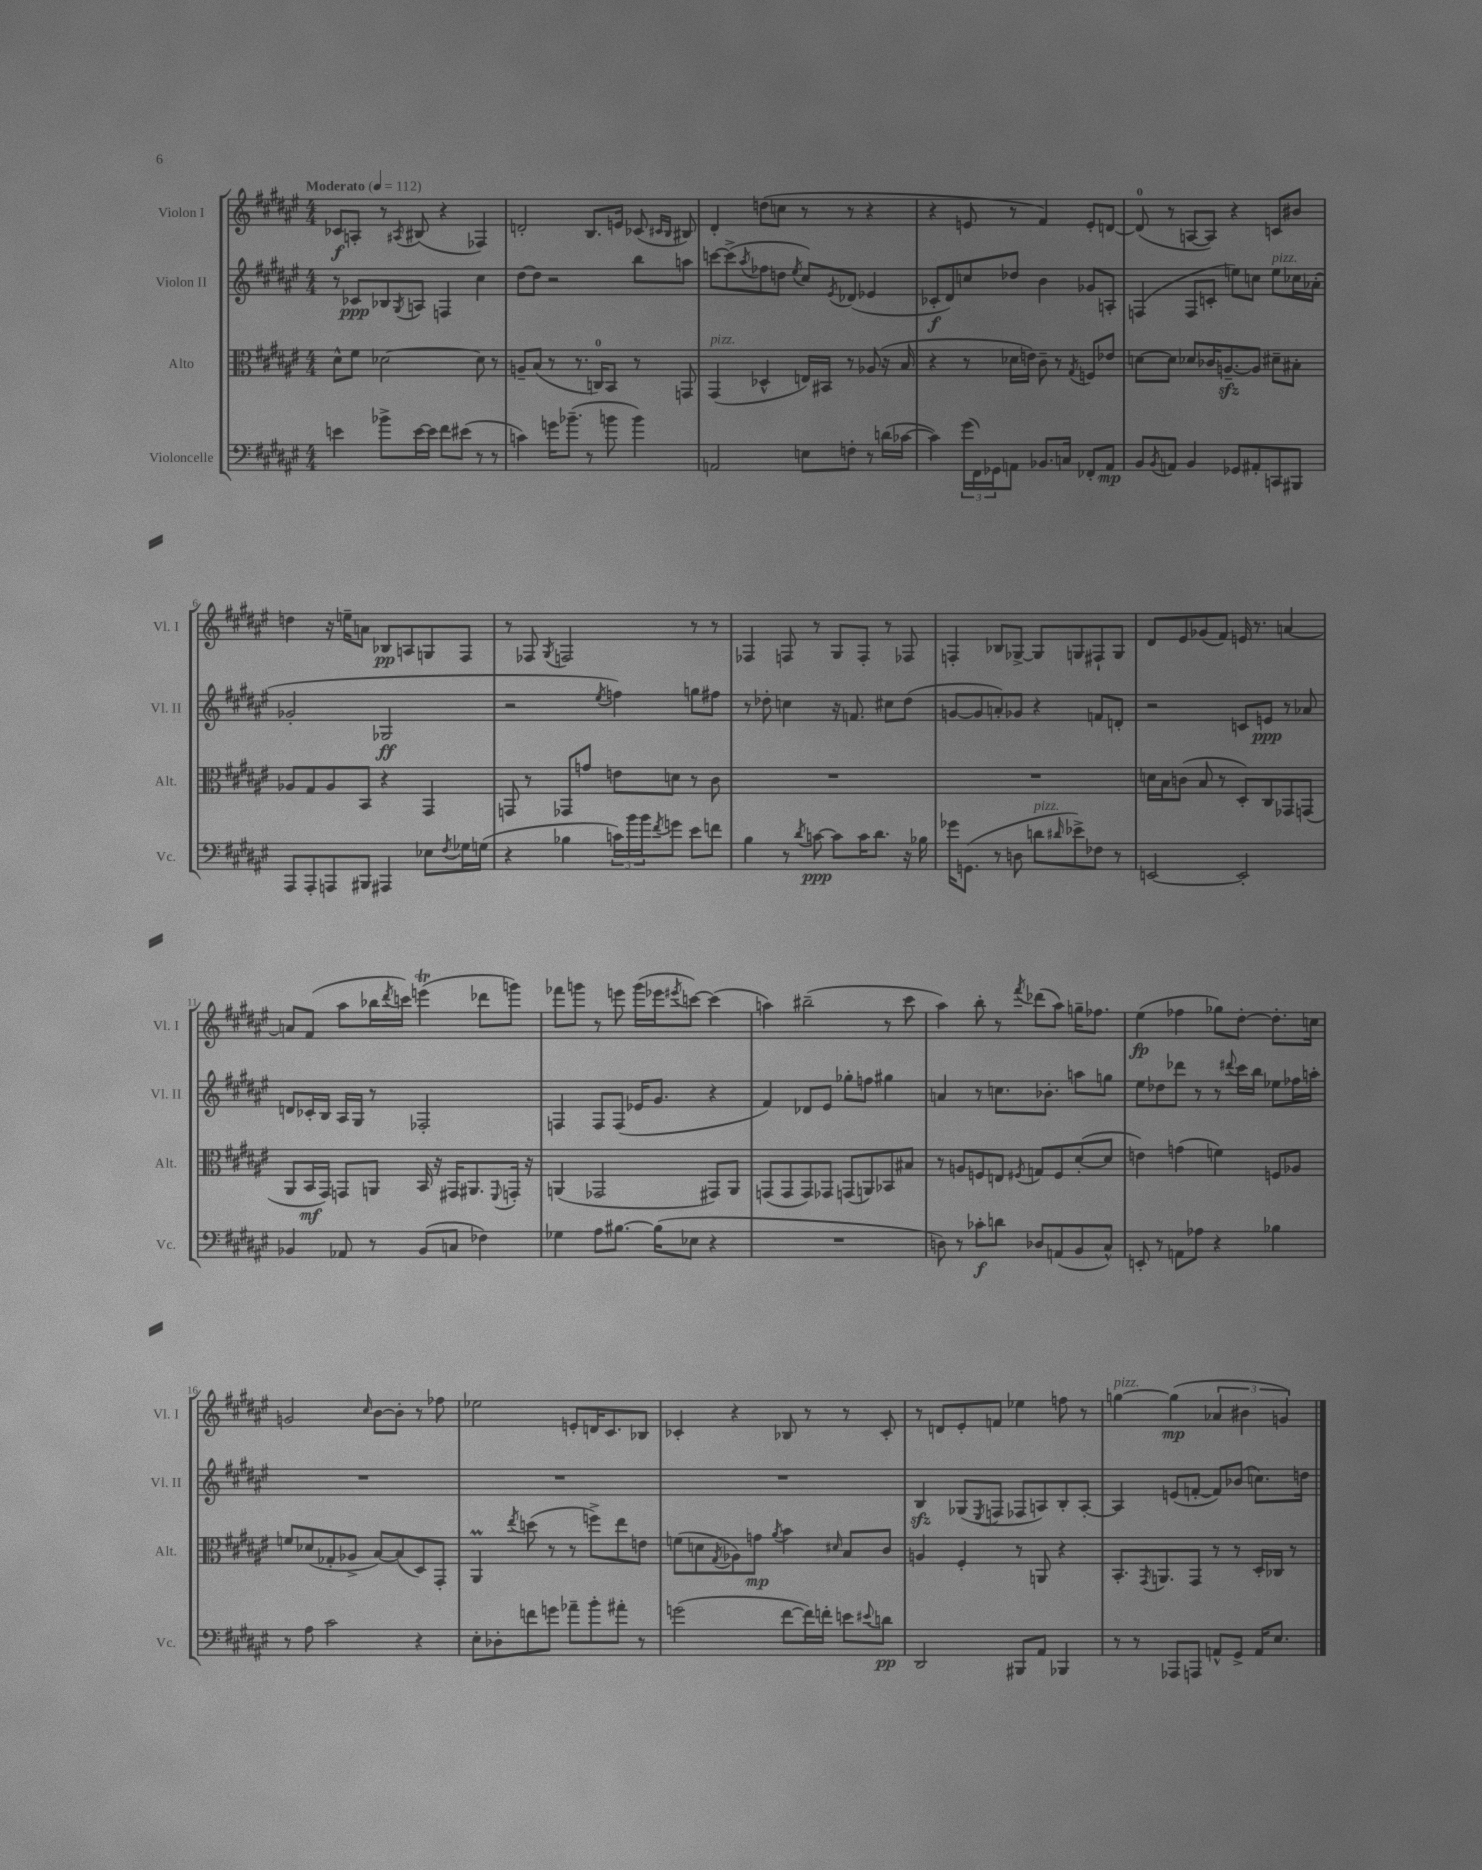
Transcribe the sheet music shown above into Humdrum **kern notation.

**kern	**dynam	**kern	**dynam	**kern	**dynam	**kern	**dynam
*part4	*part4	*part3	*part3	*part2	*part2	*part1	*part1
*staff4	*staff4	*staff3	*staff3	*staff2	*staff2	*staff1	*staff1
*I"Violoncelle	*	*I"Alto	*	*I"Violon II	*	*I"Violon I	*
*I'Vc.	*	*I'Alt.	*	*I'Vl. II	*	*I'Vl. I	*
*clefF4	*	*clefC3	*	*clefG2	*	*clefG2	*
*k[f#c#g#d#a#e#]	*	*k[f#c#g#d#a#e#]	*	*k[f#c#g#d#a#e#]	*	*k[f#c#g#d#a#e#]	*
*M4/4	*	*M4/4	*	*M4/4	*	*M4/4	*
*MM112	*	*MM112	*	*MM112	*	*MM112	*
=1	=1	=1	=1	=1	=1	=1	=1
!	!	!	!	!	!	!LO:TX:a:B:t=Moderato	!
4en\	.	8d#^^\L	.	8r	.	8c-X/L	f
.	.	8f#\J	.	8c-X/L	ppp	8An'/J	.
8b-X^\L	.	[2d-X\	.	8B-X/	.	8r	.
.	.	.	.	8qG#/	.	8qA#X/	.
[16e\L	.	.	.	8An/J	.	(8B#X/	.
16e\JJ]	.	.	.	.	.	.	.
8f#\L	.	.	.	4Fn/	.	4r	.
(8e#X\J	.	.	.	.	.	.	.
8r	.	8d-\]	.	4cc#\	.	4F-X/)	.
8r	.	8r	.	.	.	.	.
=2	=2	=2	=2	=2	=2	=2	=2
4cn\)	.	8An~/L	.	[8dd#\L	.	2dn'/	.
.	.	(8B/J	.	8dd#\J]	.	.	.
16gn\KL	.	8r	.	2r	.	.	.
(8.b-X~\J	.	.	.	.	.	.	.
.	.	8.r	.	.	.	.	.
8r	.	.	.	.	.	8.B/L	.
.	.	16Cn/KL)	.	.	.	.	.
8bn\	.	8BB/J	.	.	.	.	.
.	.	.	.	.	.	16en/Jk	.
4b\)	.	8r	.	8bb\L	.	(8c-X/	.
.	.	.	.	.	.	16qqc#X/LL	.
.	.	.	.	.	.	16qqB/JJ	.
.	.	8GGn/	.	8aan\J	.	8B#X/)	.
=3	=3	=3	=3	=3	=3	=3	=3
!	!	!LO:TX:a:i:t=pizz.	!	!	!	!	!
2AAn/	.	(4GG#/	.	[8cccn\L	.	4d#'/	.
.	.	.	.	(8ccc^\]	.	.	.
.	.	.	.	8qaa#/	.	.	.
.	.	4D-X^^/	.	8ff-X\	.	(8ddn\L	.
.	.	.	.	8ddn\J	.	8ccn\J	.
.	.	.	.	8qee#/	.	.	.
8En\L	.	16En/LL)	.	8cc#/L)	.	8r	.
.	.	16BB#X/JJ	.	.	.	.	.
.	.	.	.	8qe#/	.	.	.
8Fn'\J	.	8r	.	(8d-X/J	.	8r	.
8r	.	(8A-X/	.	4e-X/	.	4r	.
(16dn\LL	.	16r	.	.	.	.	.
[16c-X\JJ	.	16B/	.	.	.	.	.
=4	=4	=4	=4	=4	=4	=4	=4
4c-\])	.	4r	.	8c-X'/L	f	4r	.
.	.	.	.	8d#/)	.	.	.
(24g#\LL	.	8r	.	8ccn/	.	8en/	.
24FF#\)	.	.	.	.	.	.	.
24GG-X\J	.	.	.	.	.	.	.
8AAn\J	.	16d-X\LL	.	8dd-X/J	.	8r	.
.	.	16en\JJ)	.	.	.	.	.
8.BB-X/L	.	8c#~\	.	4b\	.	4f#/)	.
.	.	8r	.	.	.	.	.
16Cn/Jk	.	.	.	.	.	.	.
.	.	8qG#/	.	.	.	.	.
8FF-X'/L	.	8Fn/L	.	8g-X/L	.	8e'/L	.
8AA/J	mp	8e-X/J	.	8An'/J	.	[8dn/J	.
=5	=5	=5	=5	=5	=5	=5	=5
8BB/L	.	[8dn\L	.	(4Fn/	.	(8d/]	.
8qBB/	.	.	.	.	.	.	.
8AAn/J	.	8d\J]	.	.	.	8r	.
4BB/	.	8d-X/L	.	8F/L	.	[8An/L	.
.	.	16c-X/K	.	8cn'/J	.	8A/J])	.
.	.	[8.Anzz~/	.	.	.	.	.
8GG-X/L	.	.	.	8een\L)	.	4r	.
8AA#X'/	.	8A/J]	.	8ccn\J	.	.	.
!	!	!	!	!LO:TX:a:i:t=pizz.	!	!	!
8CCn/	.	8d#X~\L	.	8ee\L	.	8cn/L	.
8BBB#X/J	.	8B#X'\J	.	16cc-X\L	.	8b#X/J	.
.	.	.	.	(16a-X'\JJ	.	.	.
!!LO:LB:g=z
=6	=6	=6	=6	=6	=6	=6	=6
8AAA#/L	.	8A-X/L	.	2g-X'/	.	4ddn\	.
8AAA#'/	.	8G#/	.	.	.	.	.
8AAAn/	.	8A-/	.	.	.	16r	.
.	.	.	.	.	.	16een~\KL	.
8BBB#X/J	.	8BB/J	.	.	.	8an\J	.
4AAA#X/	.	4r	.	2G-X/	ff	8B-X/L	pp
.	.	.	.	.	.	8An/	.
8E-X\L	.	4GG#/	.	.	.	8Gn/	.
8qF#/	.	.	.	.	.	.	.
16G-X\L	.	.	.	.	.	8F#/J	.
(16Gn\JJ	.	.	.	.	.	.	.
=7	=7	=7	=7	=7	=7	=7	=7
4r	.	8GGn/	.	2r	.	8r	.
.	.	8r	.	.	.	8F-X/	.
.	.	.	.	.	.	8qG#/	.
4B-X\	.	8GG-X/L	.	.	.	2Fn/	.
.	.	8gn/J	.	.	.	.	.
.	.	.	.	8qee#/	.	.	.
24cn\LL)	.	8en\L	.	4ffn\)	.	.	.
24b\	.	.	.	.	.	.	.
24b\J	.	.	.	.	.	.	.
8qf#/	.	.	.	.	.	.	.
8gn\J	.	8dn\J	.	.	.	.	.
8e#\L	.	8r	.	8ggn\L	.	8r	.
8fn\J	.	8c#\	.	8ff#X\J	.	8r	.
=8	=8	=8	=8	=8	=8	=8	=8
4B\	.	1r	.	8r	.	4F-X/	.
.	.	.	.	8dd-X'\	.	.	.
8r	.	.	.	4ccn\	.	8Fn/	.
8qd#/	.	.	.	.	.	.	.
[8cn\	ppp	.	.	.	.	8r	.
8c\L]	.	.	.	16r	.	8G#/L	.
.	.	.	.	8.fn/	.	.	.
16c\K	.	.	.	.	.	8F'/J	.
8.d#\J	.	.	.	.	.	.	.
.	.	.	.	8cc#X\L	.	8r	.
16r	.	.	.	(8dd-\J	.	8F-X/	.
16B-X\	.	.	.	.	.	.	.
=9	=9	=9	=9	=9	=9	=9	=9
16g-X\KL	.	1r	.	[8gn/L	.	4Fn'/	.
(8.GGn\J	.	.	.	.	.	.	.
.	.	.	.	8g/]	.	.	.
8r	.	.	.	8an'/)	.	8B-X/L	.
8Dn\	.	.	.	8g-X/J	.	[8G-X^/J	.
!LO:TX:a:i:t=pizz.	!	!	!	!	!	!	!
8dn\L	.	.	.	4r	.	8G-/L]	.
16qqd#X/	.	.	.	.	.	.	.
8e-X^\)	.	.	.	.	.	8Gn/	.
8F-X\J	.	.	.	8fn/L	.	8F#X`/	.
8r	.	.	.	8dn'/J	.	8G/J	.
=10	=10	=10	=10	=10	=10	=10	=10
[2EEn/	.	16dn\LL	.	2r	.	8d#/L	.
.	.	16B\J	.	.	.	.	.
.	.	(8cn\J	.	.	.	8e#/	.
.	.	8B/	.	.	.	(8g-X/	.
.	.	8r	.	.	.	8f#/J)	.
2EE'/]	.	8D#'/L)	.	8cn/L	.	16en/	.
.	.	.	.	.	.	8.r	.
.	.	8C#/	.	8en/J	ppp	.	.
.	.	8GG-X/	.	8r	.	[4an/	.
.	.	(8GGn/J	.	8a-X/	.	.	.
!!LO:LB:g=z
=11	=11	=11	=11	=11	=11	=11	=11
4BB-X/	.	8AA#/L	.	8dn/L	.	8an/L]	.
.	.	16BB/L	mf	16c-X'/L	.	(8f#/J	.
.	.	16GG#/JJ)	.	16B/JJ	.	.	.
8AA-X/	.	8GGn/L	.	16A#/LL	.	8aa#\L	.
.	.	.	.	16G#/JJ	.	.	.
8r	.	8AAn/J	.	8r	.	16bb-X\L	.
.	.	.	.	.	.	8qddd#/	.
.	.	.	.	.	.	16cccn\JJ)	.
(8BB-/L	.	16BB/	.	2F-X'/	.	(4eeenT\	.
.	.	16r	.	.	.	.	.
8Cn/J	.	16GG#X/KL	.	.	.	.	.
.	.	8.AA#X/	.	.	.	.	.
4F-X\)	.	.	.	.	.	8ddd-X\L	.
.	.	8qqFF#/	.	.	.	.	.
.	.	16GGn'/Jk	.	.	.	8gggn\J)	.
.	.	16r	.	.	.	.	.
=12	=12	=12	=12	=12	=12	=12	=12
4G-X\	.	(4AAn/	.	4Fn/	.	8fff-X\L	.
.	.	.	.	.	.	8gggn\J	.
8A#\L	.	2GG-X/	.	8F/L	.	8r	.
[8.B#X\J	.	.	.	(8F/J	.	8eeen\	.
.	.	.	.	16e-X/KL	.	(16ggg\LL	.
(16B#\KL]	.	.	.	8.g#/J	.	16eee-X\J	.
.	.	.	.	.	.	8qeee#X/	.
8E-X\J	.	.	.	.	.	[8cccn\J)	.
4r	.	8GG#X/L)	.	4r	.	(4ccc\]	.
.	.	8AA/J	.	.	.	.	.
=13	=13	=13	=13	=13	=13	=13	=13
1r	.	(8GGn/L	.	4f#/)	.	4aan\)	.
.	.	8GG/	.	.	.	.	.
.	.	8GG/)	.	8d-X/L	.	(2bb#X~\	.
.	.	8GG-X/J	.	8e#/J	.	.	.
.	.	(8GGn/L	.	8gg-X'\L	.	.	.
.	.	8AAn/)	.	8ffn\J	.	.	.
.	.	8BB-X/	.	4gg#X\	.	8r	.
.	.	8B#X/J	.	.	.	8ccc#\	.
=14	=14	=14	=14	=14	=14	=14	=14
8Dn\)	.	8r	.	4an/	.	4aa#\)	.
8r	.	8An/L	.	.	.	.	.
8c-X'\L	f	8Fn/	.	8r	.	8bb'\	.
8dn\J	.	8En/J	.	8.ccn\L	.	8r	.
.	.	8qF#X/	.	.	.	8qfff#/	.
8D-X/L	.	8Gn/L	.	.	.	(8ddd-X\L	.
.	.	.	.	8.b-X'\J	.	.	.
(8AAn/	.	8F#/	.	.	.	8aa#\J)	.
8BB/	.	([8d#'/	.	8aan\L	.	16ggn~\KL	.
.	.	.	.	.	.	8.ff-X\J	.
8C#^^/J)	.	8d#/J]	.	8ggn\J	.	.	.
=15	=15	=15	=15	=15	=15	=15	=15
8EEn'/	.	4en\)	.	8ee#\L	.	(4ee#\	fp
8r	.	.	.	8dd-X\	.	.	.
8AAn\L	.	(4gn\	.	8ddd-X\J	.	4ff-X\	.
8A-X\J	.	.	.	8r	.	.	.
4r	.	4fn\)	.	8r	.	8gg-X\L)	.
.	.	.	.	8qqddd#X/	.	.	.
.	.	.	.	16ccc#\LL	.	[8dd#'\J	.
.	.	.	.	16bb\JJ	.	.	.
4B-X\	.	8Fn/L	.	8ee-X\L	.	8.dd#'\L]	.
.	.	8A-X/J	.	16ff-X\L	.	.	.
.	.	.	.	16aan'\JJ	.	16ccn\Jk	.
!!LO:LB:g=z
=16	=16	=16	=16	=16	=16	=16	=16
8r	.	8fn/L	.	1r	.	2gn/	.
8A#\	.	(8d-X/	.	.	.	.	.
2c#\	.	8G-X'/	.	.	.	.	.
.	.	8A-X^/J	.	.	.	.	.
.	.	.	.	.	.	16qqcc#/	.
.	.	[8B/L)	.	.	.	[8b\L	.
.	.	(8B/]	.	.	.	8b'\J]	.
4r	.	8D#/)	.	.	.	8r	.
.	.	8GG#'/J	.	.	.	8ff-X\	.
=17	=17	=17	=17	=17	=17	=17	=17
8E#'\L	.	4AA#m/	.	1r	.	2ee-X\	.
8D-X'\	.	.	.	.	.	.	.
.	.	8qee#/	.	.	.	.	.
8fn\	.	(8ddn\	.	.	.	.	.
8gn\J	.	8r	.	.	.	.	.
8a-X~\L	.	8r	.	.	.	8en'/L	.
8b'\	.	8ffn^\L)	.	.	.	16dn/K	.
.	.	.	.	.	.	8.c#/	.
8a#X'\J	.	8ee#\	.	.	.	.	.
8r	.	8en\J	.	.	.	8B-X/J	.
=18	=18	=18	=18	=18	=18	=18	=18
(2gn\	.	(8fn\L	.	1r	.	4c-X'/	.
.	.	8dn\	.	.	.	.	.
.	.	8qG#/	.	.	.	.	.
.	.	8A-X\)	.	.	.	4r	.
.	.	8gn\J	mp	.	.	.	.
.	.	8qa#/	.	.	.	.	.
[8f#\L	.	4b\	.	.	.	8B-X/	.
16f#\L])	.	.	.	.	.	8r	.
16fn'\JJ	.	.	.	.	.	.	.
.	.	16qqd#X/	.	.	.	.	.
8en\L	.	8B/L	.	.	.	8r	.
8qqe#X/	.	.	.	.	.	.	.
8dn\J	pp	8c#/J	.	.	.	8c-'/	.
=19	=19	=19	=19	=19	=19	=19	=19
2DD#/	.	4An/	.	4Bzz/	.	8r	.
.	.	.	.	.	.	8dn/L	.
.	.	4F#'/	.	(8G-X/L	.	8e#'/	.
.	.	.	.	8qE#/	.	.	.
.	.	.	.	8Fn/J	.	8fn/J	.
8BBB#X/L	.	8r	.	8F-X/L	.	4ee-X\	.
8AA#/J	.	8AAn/	.	8An/)	.	.	.
4BBB-X/	.	4r	.	8B'/	.	8ffn\	.
.	.	.	.	[8A'/J	.	8r	.
=20	=20	=20	=20	=20	=20	=20	=20
!	!	!	!	!	!	!LO:TX:a:i:t=pizz.	!
8r	.	8.BB'/L	.	4A/]	.	[4ggn\	.
8r	.	.	.	.	.	.	.
.	.	8qGG#/	.	.	.	.	.
.	.	8.AAn/	.	.	.	.	.
8AAA-X/L	.	.	.	(8en/L	.	(4gg\]	mp
8AAAn/J	.	8GG#/J	.	[8fn'/J	.	.	.
8AAn^^/L	.	8r	.	8f/L])	.	6a-X/	.
8GG#^/J	.	8r	.	(8b-X/J	.	.	.
.	.	.	.	.	.	6b#X\	.
16AA/KL	.	16D#'/LL	.	8.ccn\L)	.	.	.
8.E#/J	.	16C-X/JJ	.	.	.	.	.
.	.	.	.	.	.	6gn/)	.
.	.	8r	.	.	.	.	.
.	.	.	.	16ddn\Jk	.	.	.
==	==	==	==	==	==	==	==
*-	*-	*-	*-	*-	*-	*-	*-
